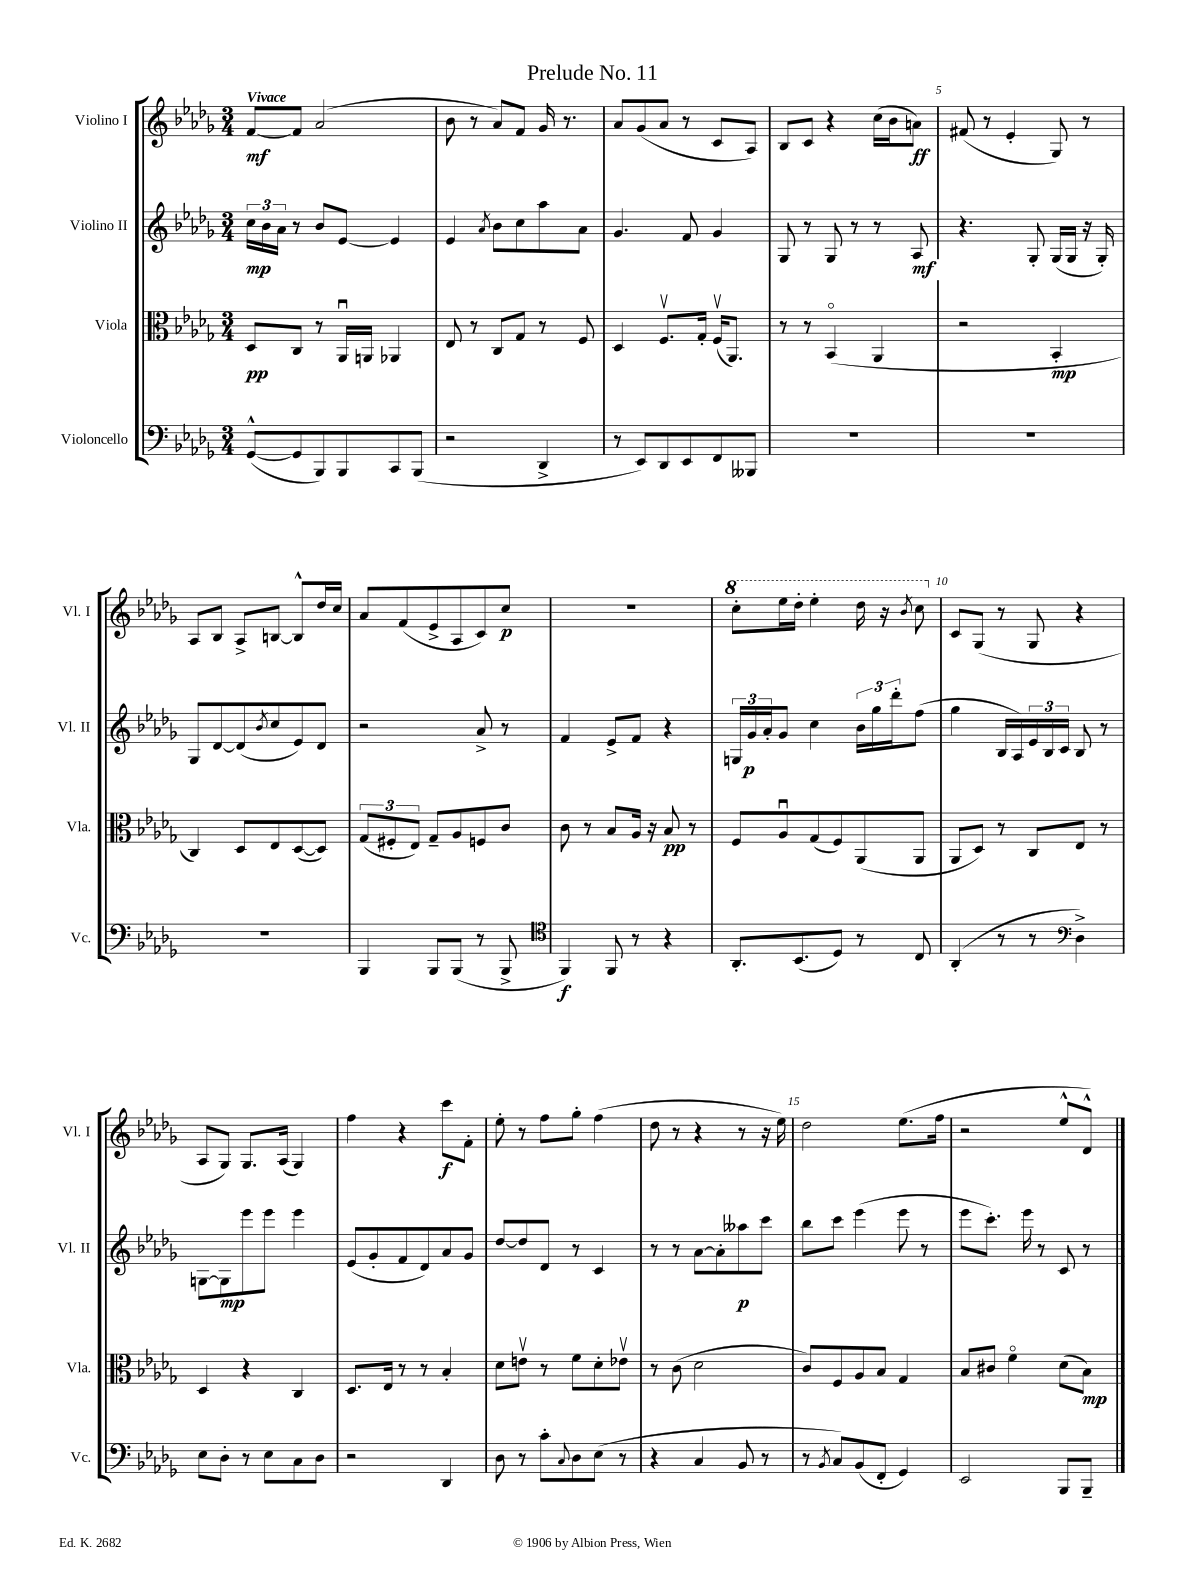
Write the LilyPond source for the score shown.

\header { title = "Prelude No. 11" }
<<
\new StaffGroup <<
\new Staff = "s0" \with { instrumentName = "Violino I" shortInstrumentName = "Vl. I" } {
    \clef treble \key des \major \numericTimeSignature \time 3/4 \tempo "Vivace"
    f'8~\mf f'8 aes'2( |
    bes'8 r8 aes'8) f'8 ges'16 r8. |
    aes'8 ges'8( aes'8 r8 c'8 aes8) |
    bes8 c'8 r4 c''16( bes'16 a'8\ff) |
    fis'8( r8 ees'4-. ges8) r8 |
    aes8 bes8 aes8-> b8~ b8-^ des''16 c''16 |
    aes'8 f'8( ees'8-> aes8 c'8) c''8\p |
    R2. |
    \ottava #1 c'''8-. ees'''16 des'''16-. ees'''4-. des'''16 r16 \acciaccatura { bes''8 } c'''8 \ottava #0 |
    c'8 ges8( r8 ges8 r4 |
    aes8 ges8) ges8. aes16( ges4) |
    f''4 r4 c'''8\f f'8-. |
    ees''8-. r8 f''8 ges''8-. f''4( |
    des''8 r8 r4 r8 r16 ees''16) |
    des''2 ees''8.( f''16 |
    r2 ees''8-^ des'8-^) \bar "|." |
}
\new Staff = "s1" \with { instrumentName = "Violino II" shortInstrumentName = "Vl. II" } {
    \clef treble \key des \major \numericTimeSignature \time 3/4
    \tuplet 3/2 { c''16\mp bes'16 aes'16 } r8 bes'8 ees'8~ ees'4 |
    ees'4 \acciaccatura { aes'8 } bes'8 c''8 aes''8 aes'8 |
    ges'4. f'8 ges'4 |
    ges8 r8 ges8 r8 r8 aes8\mf |
    r4. ges8-. ges16( ges16 r16 ges16-.) |
    ges8 des'8~ des'8( \acciaccatura { bes'8 } c''8 ees'8) des'8 |
    r2 aes'8-> r8 |
    f'4 ees'8-> f'8 r4 |
    \tuplet 3/2 { g16 ges'16\p aes'16-. } ges'8 c''4 \tuplet 3/2 { bes'16 ges''16 des'''16-. } f''8( |
    ges''4 bes16 aes16) \tuplet 3/2 { ees'16 bes16 c'16 } bes8 r8 |
    g8~ g8\mp ees'''8 ees'''8 ees'''4 |
    ees'8( ges'8-. f'8 des'8) aes'8 ges'8 |
    des''8~ des''8 des'8 r8 c'4 |
    r8 r8 aes'8~ aes'8-. aeses''8\p c'''8 |
    bes''8 c'''8 ees'''4( ees'''8 r8 |
    ees'''8 c'''8.-.) ees'''16 r8 c'8 r8 \bar "|." |
}
\new Staff = "s2" \with { instrumentName = "Viola" shortInstrumentName = "Vla." } {
    \clef alto \key des \major \numericTimeSignature \time 3/4
    des8\pp c8 r8 aes,16\downbow a,16 aes,4 |
    ees8 r8 c8 ges8 r8 f8 |
    des4 f8.\upbow ges16-. f16\upbow( aes,8.) |
    r8 r8 bes,4\flageolet( aes,4 |
    r2 bes,4-.\mp |
    c4) des8 ees8 des8~( des8) |
    \tuplet 3/2 { ges8( fis8-. ees8) } ges8-- aes8 f8 c'8 |
    c'8 r8 bes8 aes16 r16 bes8\pp r8 |
    f8 aes8\downbow ges8( f8) aes,8( aes,8 |
    aes,8 des8) r8 c8 ees8 r8 |
    des4 r4 c4 |
    des8. ees16 r8 r8 bes4-. |
    des'8 e'8\upbow r8 f'8 des'8-. ees'8\upbow |
    r8 c'8( des'2 |
    c'8) f8 aes8 bes8 ges4 |
    bes8 cis'8 f'4\flageolet des'8( bes8\mp) \bar "|." |
}
\new Staff = "s3" \with { instrumentName = "Violoncello" shortInstrumentName = "Vc." } {
    \clef bass \key des \major \numericTimeSignature \time 3/4
    ges,8~-^( ges,8 bes,,8) bes,,8 c,8 bes,,8( |
    r2 des,4-> |
    r8 ees,8) des,8 ees,8 f,8 beses,,8 |
    R2. |
    R2. |
    R2. |
    bes,,4 bes,,8 bes,,8( r8 bes,,8-> |
    \clef tenor f,4\f) f,8 r8 r4 |
    aes,8.-. bes,8.( des8) r8 c8 |
    aes,4-.( r8 r8 \clef bass des4->) |
    ees8 des8-. r8 ees8 c8 des8 |
    r2 des,4 |
    des8 r8 c'8-. \appoggiatura { c8 } des8 ees8( r8 |
    r4 c4 bes,8 r8 |
    r8 \acciaccatura { bes,8 } c8) bes,8( f,8-. ges,4) |
    ees,2 bes,,8 bes,,8-- \bar "|." |
}
>>
>>
\layout { \context { \Score \override BarNumber.break-visibility = ##(#f #t #t) barNumberVisibility = #(every-nth-bar-number-visible 5) } }
